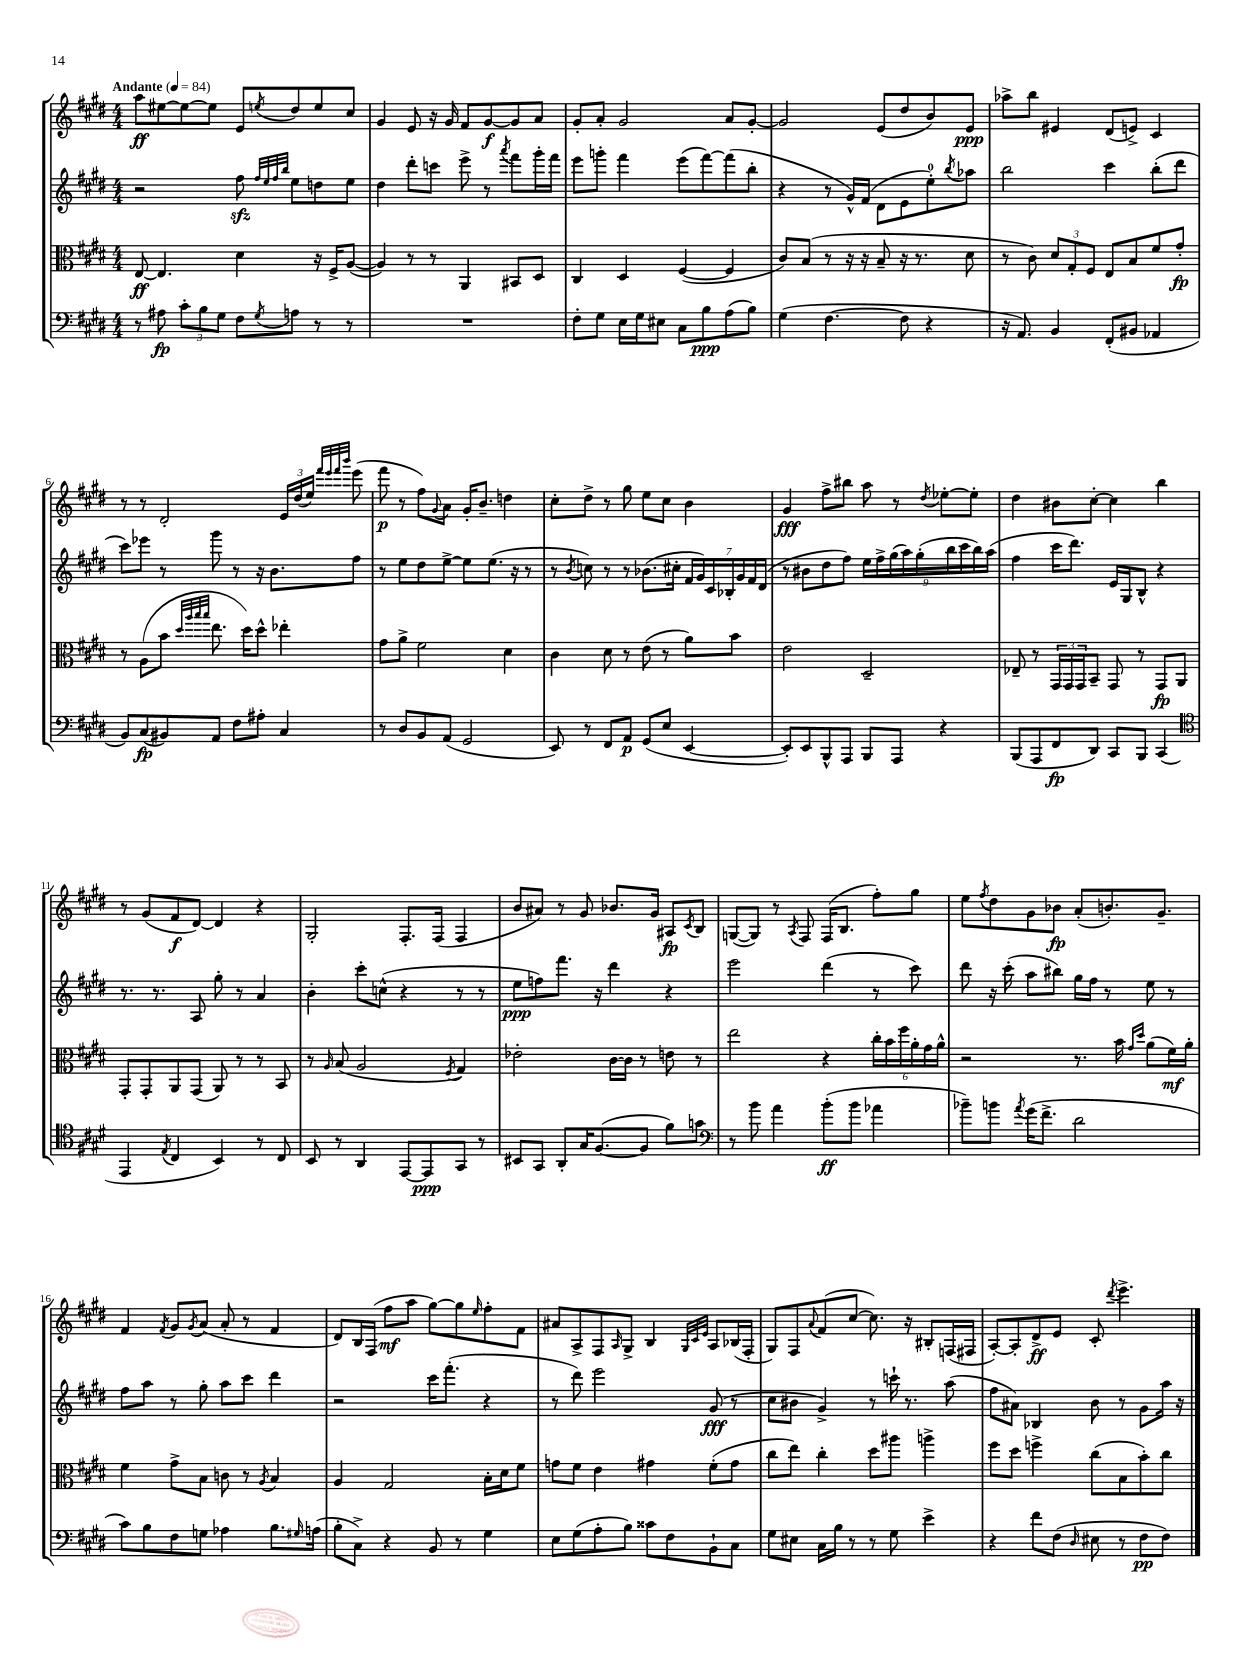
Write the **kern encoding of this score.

**kern	**kern	**kern	**kern
*staff4	*staff3	*staff2	*staff1
*clefF4	*clefC3	*clefG2	*clefG2
*k[f#c#g#d#]	*k[f#c#g#d#]	*k[f#c#g#d#]	*k[f#c#g#d#]
*M4/4	*M4/4	*M4/4	*M4/4
*MM84	*MM84	*MM84	*MM84
8r	[8E/	2r	8aa\L
8A#\	4.E/]	.	[8ee#\
12c#'\L	.	.	8ee#\_
12B\	.	.	.
.	.	.	8ee#\]J
12G#\J	.	.	.
8F#\L	4d#\	8ff#\	8e/L
.	.	32qqff#/LLL	.
.	.	32qqee/	.
.	.	32qqff#/	.
8qG#/	.	32qqbb/JJJ	8qee/
8A\J	.	8ee\L	8dd#/
8r	16r	8dd\	8ee/
.	16F#^/LK	.	.
8r	([8A/J	8ee\J	8cc#/J
=	=	=	=
1r	4A/])	4dd#\	4g#/
.	8r	8ddd#'\L	8e/
.	8r	8ccc\J	16r
.	.	.	16g#/
.	4AA/	8eee^\	8f#/L
.	.	8r	[8g#/
.	.	8qaaa/	.
.	8BB#/L	8fff#\L	8g#/]
.	8D#/J	16ggg#'\L	8a/J
.	.	16fff#\JJ	.
=	=	=	=
8F#'\L	4C#/	8eee\L	8g#'/L
8G#\J	.	8ggg'\J	8a'/J
16E\LL	4D#/	4fff#\	2g#/
16G#\J	.	.	.
8E#\J	.	.	.
8C#\L	([4F#/	(8eee\L	.
8B\	.	[8fff#\)	.
(8A\	4F#/]	(8fff#\]	8a/L
8B\J)	.	8bb'\J	[8g#'/J
=	=	=	=
(4G#\	8c#/L)	4r	2g#/]
.	(8B/J	.	.
[4.F#\	8r	8r	.
.	16r	16g#^^/LL)	.
.	16r	(16f#/JJ	.
.	8B~/	8d#\L	(8e/L
8F#\]	16r	8e\	8dd#/
.	8.r	.	.
4r	.	8ee'\)	8b/)
.	.	8qbb/	.
.	8d#\	8aa-\J	8e/J
=	=	=	=
16r	8r	2bb\	8aa-^\L
8.AA/)	.	.	.
.	8c#\)	.	8bb\J
4BB/	12d#/L	.	4e#/
.	12G#'/	.	.
.	12F#/J	.	.
(8FF#'/L	8E/L	4ccc#\	(8d#/L
8BB#/J	8B/	.	8e^/J)
4AA-/	8f#/	(8bb'\L	4c#/
.	8g#'/J	8ddd#\J	.
=	=	=	=
8BB/L)	8r	8ccc#\L)	8r
(8C#/	(8A\L	8eee-\J	8r
8BB#/)	8b\J	8r	2d#'/
.	32qqdd#/LLL	.	.
.	32qqaa/	.	.
.	32qqbb/	.	.
.	32qqbb/JJJ	.	.
8AA/J	8.ee\	8ggg#\	.
8F#\L	.	8r	.
.	16dd#\LK)	.	.
8A#'\J	8dd#^^\J	16r	.
.	.	8.b\L	.
4C#/	4ee-'\	.	24e/LL
.	.	.	(24dd#/
.	.	.	24ee/JJ)
.	.	.	32qqfff#/LLL
.	.	.	32qqeee/
.	.	.	32qqfff#/
.	.	.	32qqbbb/JJJ
.	.	8ff#\J	(8eee\
=	=	=	=
8r	8g#\L	8r	8fff#\
8D#/L	8a^\J	8ee\L	8r
8BB/	2f#\	8dd#\	8ff#\L)
.	.	.	8qqg#/
(8AA/J	.	[8ee^\J	8a\J
2GG#/	.	8ee\]L	16g#'/LK
.	.	.	8.b~/J
.	.	(8.ee\J	.
.	4d#\	.	4dd\
.	.	16r	.
.	.	8r	.
=	=	=	=
8EE/)	4c#\	8r	8cc#'\L
.	.	8qb/	.
8r	.	8cc\)	8dd#^\J
8FF#/L	8d#\	8r	8r
8AA/J	8r	8r	8gg#\
(8GG#/L	(8e\	(8.b-\L	8ee\L
8E/J	8r	.	8cc#\J
.	.	16cc#'\Jk	.
[4EE/	8a\L)	28f#/LL	4b\
.	.	28g#/)	.
.	.	28c#/	.
.	.	28B-'/	.
.	8b\J	.	.
.	.	28g#/	.
.	.	28f#/	.
.	.	(28d#/JJ	.
=	=	=	=
8EE'/]L)	2e\	8r	4g#/
8EE/	.	8b#\L	.
8BBB^^/	.	8dd#\	8ff#^\L
8AAA/J	.	8ff#\J)	8bb#\J
8BBB/L	2D#~/	18ee\LL	8aa\
.	.	18ff#^\	.
.	.	(18gg#\	.
8AAA/J	.	.	8r
.	.	18aa\)	.
.	.	(18gg#'\	.
.	.	.	8qdd#/
4r	.	.	[8ee-'\L
.	.	18bb\	.
.	.	18ccc#\	.
.	.	.	8ee-'\]J
.	.	18bb\)	.
.	.	(18aa\JJ	.
=	=	=	=
(8BBB/L	8E-~/	4ff#\	4dd#\
8AAA/	8r	.	.
8FF#/	24GG#/LL	16ccc#\LK	8b#\L
.	24GG#/	.	.
.	.	8.ddd#\J)	.
.	24GG#/J	.	.
8DD#/J)	8BB~/J	.	[8cc#'\J
8CC#/L	8GG#/	16e/LL	4cc#\]
.	.	16G#/J	.
8BBB/J	8r	8B^^/J	.
(4CC#/	8GG#/L	4r	4bb\
.	8AA/J	.	.
=	=	=	=
*clefC4	*	*	*
4EE/	8GG#'/L	8.r	8r
.	8GG#'/	.	(8g#/L
.	.	8.r	.
8qE/	.	.	.
4C#/	8AA/	.	8f#/
.	(8GG#/J	8A/	[8d#/J)
4BB/)	8AA/)	8gg#'\	4d#/]
.	8r	8r	.
8r	8r	4a/	4r
8C#/	8BB/	.	.
=	=	=	=
8BB/	8r	4b'\	2G#'/
.	16qqA/	.	.
8r	(8B/	.	.
4AA/	2A/	8ccc#'\L	.
.	.	(8cc^^\J	.
[8EE/L	.	4r	8.F#'/L
8EE/]	.	.	.
.	.	.	(16F#/Jk
.	8qF#/	.	.
8GG#/J	4G#/)	8r	4F#/
8r	.	8r	.
=	=	=	=
8BB#/L	2e-'\	8ee\L	8b/L
8GG#/J	.	8ff\)	8a#/J)
8AA'/L	.	8.fff#\J	8r
16G#/K	.	.	8g#/
([8.F#/	.	16r	.
.	[16c#\LL	4ddd#\	8.b-/L
.	16c#\]JJ	.	.
8F#/]J	8r	.	.
.	.	.	16g#/Jk
8f#\L)	8e\	4r	8A#/L
.	.	.	8qc#/
8g\J	8r	.	8B/J
=	=	=	=
*clefF4	*	*	*
8r	2ee\	2eee\	([8G/L
8b\	.	.	8G/]J)
4a\	.	.	8r
.	.	.	8qA/
.	.	.	8F#/
(8b'\L	4r	(4ddd#\	(16F#/LK
.	.	.	8.B/J
8b\J	.	.	.
4a-\	24cc#'\LL	8r	8ff#'\L)
.	24b\	.	.
.	24ff#\	.	.
.	24a'\	8ccc#\)	8gg#\J
.	24g#\	.	.
.	24a^^\JJ	.	.
=	=	=	=
8b-~\L)	2r	8ddd#\	8ee\L
.	.	.	8qff#/
8b\J	.	16r	8dd#\
.	.	(16ccc#'\	.
8qa/	.	.	.
(16g#\LK	.	8aa\L	8g#\
8.f#^\J	.	.	.
.	.	8bb#\J)	8b-\J
2d#\	8.r	16gg#\LL	(8a'/L
.	.	16ff#\JJ	.
.	.	8r	8.b'/)
.	16b\	.	.
.	16qqg#/LL	.	.
.	16qqdd#/JJ	.	.
.	(8a\L	8ee\	.
.	.	.	8.g#~/J
.	16f#\L)	8r	.
.	16a'\JJ	.	.
=	=	=	=
8c#\L)	4f#\	8ff#\L	4f#/
8B\	.	8aa\J	.
.	.	.	8qf#/
8F#\	8g#^\L	8r	8g#/L
.	.	.	8qg#/
8G\J	8B\J	8gg#'\	(8a/J
4A-\	8c\	8aa\L	8a'/
.	8r	8ccc#\J	8r
.	8qA/	.	.
8.B\L	4B/	4ddd#\	4f#/
16qqG#/	.	.	.
(16A\Jk	.	.	.
=	=	=	=
8B'\L	4A/	2r	8d#/L)
8C#^\J)	.	.	16B/L
.	.	.	(16F#/JJ
4r	2G#/	.	8ff#\L
.	.	.	8aa\J
8BB/	.	16ccc#\LK	[8gg#\L)
.	.	(8.fff#'\J	.
8r	.	.	8gg#\]
.	.	.	16qqee/
4G#\	16B'\LL	4r	8ff#'\
.	16d#\J	.	.
.	8f#\J	.	8f#\J
=	=	=	=
8E\L	8g\L	8r	8a#/L
(8G#\	8f#\J	8ddd#\)	8A^/
8A'\	4e\	2eee\	8F#/
.	.	.	16qqA/
8B\J)	.	.	8G#^/J
8c##\L	4g#\	.	4B/
8F#\	.	.	.
.	.	.	32qqG#/LLL
.	.	.	32qqc#/
.	.	.	32qqe/JJJ
8BB`\	(8f#'\L	(8g#/	8A/L
8C#\J	8g#\J	8r	(16B-/L
.	.	.	16F#'/JJ
=	=	=	=
8G#\L	8cc#\L	8cc#\L	8G#/L)
8E#\J	8ee\J)	8b#\J	8F#/
.	.	.	8qqa/
16C#\LL	4cc#'\	4g#^/)	(8f#/
16B\JJ	.	.	.
8r	.	.	[8cc#/J
8r	8dd#\L	8r	8.cc#\])
8G#\	8aa#\J	16ccc`\	.
.	.	8.r	16r
4e^\	4aa^\	.	8B#'/L
.	.	(8aa\	(16F/L
.	.	.	16F#/JJ
=	=	=	=
4r	8ff#\L	8ff#\L	[8A'/L)
.	8dd#\J	8a#\J)	8A'/]
8f#\L	4ff^\	4B-/	8d#^/
(8F#\J	.	.	8e/J
16qqD#/	.	.	.
8E#\	(8cc#\L	8b\	8c#'/
.	.	.	8qddd#/
8r	8B\	8r	4.eee^\
8F#\L	8b'\)	8g#\L	.
8F#\J)	8cc#\J	16aa\Jk	.
.	.	16r	.
==	==	==	==
*-	*-	*-	*-
